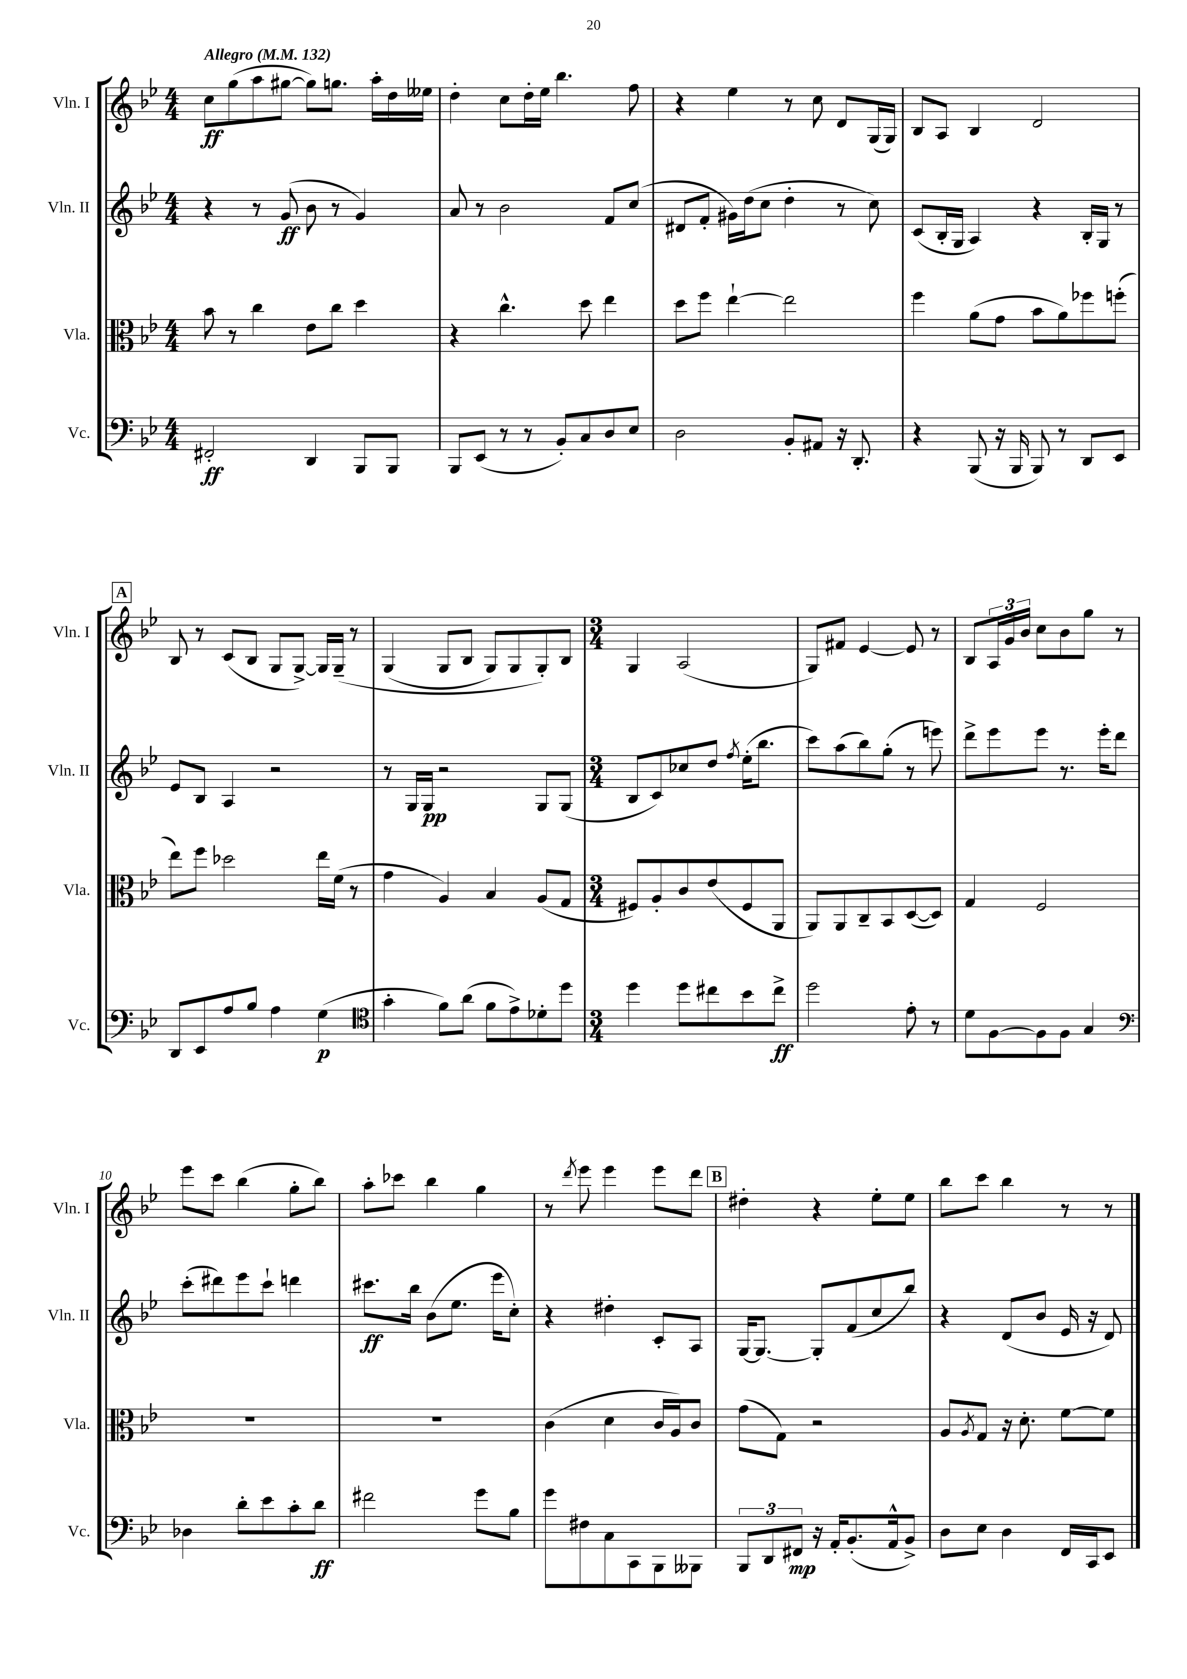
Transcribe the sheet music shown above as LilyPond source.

<<
\new StaffGroup <<
\new Staff = "s0" \with { instrumentName = "Vln. I" shortInstrumentName = "Vln. I" } {
    \clef treble \key bes \major \numericTimeSignature \time 4/4 \tempo "Allegro" 4 = 132
    c''8\ff g''8( a''8 gis''8~ gis''8) g''8. a''16-. d''16 eeses''16 |
    d''4-. c''8 d''16-. ees''16 bes''4. f''8 |
    r4 ees''4 r8 c''8 d'8 g16( g16) |
    bes8 a8 bes4 d'2 |
    \mark \markup { \box "A" } bes8 r8 c'8( bes8 g8 g8~->) g16 g16--\( r8 |
    g4( g8 bes8 g8) g8 g8-.\) bes8 |
    \numericTimeSignature \time 3/4 g4 a2( |
    g8) fis'8 ees'4~ ees'8 r8 |
    bes8 \tuplet 3/2 { a16 g'16 bes'16 } c''8 bes'8 g''8 r8 |
    ees'''8 c'''8 bes''4( g''8-. bes''8) |
    a''8-. ces'''8 bes''4 g''4 |
    r8 \acciaccatura { d'''8 } ees'''8 ees'''4 ees'''8 d'''8 |
    \mark \markup { \box "B" } dis''4-. r4 ees''8-. ees''8 |
    bes''8 c'''8 bes''4 r8 r8 \bar "|." |
}
\new Staff = "s1" \with { instrumentName = "Vln. II" shortInstrumentName = "Vln. II" } {
    \clef treble \key bes \major \numericTimeSignature \time 4/4
    r4 r8 g'8\ff( bes'8 r8 g'4) |
    a'8 r8 bes'2 f'8 c''8( |
    dis'8 f'8-. gis'16) d''16( c''8 d''4-. r8 c''8) |
    c'8( bes16-. g16 a4) r4 bes16-. g16 r8 |
    \mark \markup { \box "A" } ees'8 bes8 a4 r2 |
    r8 g16 g16\pp r2 g8 g8( |
    \numericTimeSignature \time 3/4 bes8 c'8) ces''8 d''8 \acciaccatura { f''8 } ees''16-.( bes''8. |
    c'''8) a''8( bes''8) g''8-.( r8 e'''8) |
    d'''8-> ees'''8 ees'''8 r8. ees'''16-. d'''8 |
    c'''8-.( dis'''8) ees'''8 c'''8-! d'''4 |
    cis'''8.\ff bes''16 bes'8( ees''8. ees'''16 c''8-.) |
    r4 dis''4-. c'8-. a8 |
    \mark \markup { \box "B" } g16~ g8.~ g8-. f'8( c''8 bes''8) |
    r4 d'8( bes'8 ees'16 r16 d'8) \bar "|." |
}
\new Staff = "s2" \with { instrumentName = "Vla." shortInstrumentName = "Vla." } {
    \clef alto \key bes \major \numericTimeSignature \time 4/4
    bes'8 r8 c''4 ees'8 c''8 d''4 |
    r4 c''4.-^ d''8 ees''4 |
    d''8 f''8 ees''4~-! ees''2 |
    f''4 a'8( g'8 bes'8 a'8) fes''8 f''8-.( |
    \mark \markup { \box "A" } ees''8) f''8 des''2 ees''16 f'16( r8 |
    g'4 a4) bes4 a8( g8 |
    \numericTimeSignature \time 3/4 fis8) a8-. c'8 ees'8( fis8 a,8 |
    a,8) a,8 c8-- bes,8 d8~( d8) |
    g4 f2 |
    R2. |
    R2. |
    c'4( d'4 c'16 a16) c'8 |
    \mark \markup { \box "B" } g'8( g8) r2 |
    a8 \acciaccatura { a8 } g8 r16 d'8.-. f'8~ f'8 \bar "|." |
}
\new Staff = "s3" \with { instrumentName = "Vc." shortInstrumentName = "Vc." } {
    \clef bass \key bes \major \numericTimeSignature \time 4/4
    fis,2-.\ff d,4 bes,,8 bes,,8 |
    bes,,8 ees,8( r8 r8 bes,8-.) c8 d8 ees8 |
    d2 bes,8-. ais,8 r16 d,8.-. |
    r4 bes,,8( r16 bes,,16 bes,,8) r8 d,8 ees,8 |
    \mark \markup { \box "A" } d,8 ees,8 a8 bes8 a4 g4\p( |
    \clef tenor g'4-. f'8) a'8( f'8 ees'8->) des'8-. d''8 |
    \numericTimeSignature \time 3/4 d''4 d''8 cis''8 bes'8 cis''8->\ff |
    d''2 ees'8-. r8 |
    d'8 f8~ f8 f8 g4 |
    \clef bass des4 d'8-. ees'8 c'8-. d'8\ff |
    fis'2 g'8 bes8 |
    g'8 fis8 c8 c,8 bes,,8 beses,,8 |
    \mark \markup { \box "B" } \tuplet 3/2 { bes,,8 d,8 fis,8\mp } r16 a,16-. bes,8.-.( a,16-^ bes,8->) |
    d8 ees8 d4 f,16 c,16 ees,8 \bar "|." |
}
>>
>>
